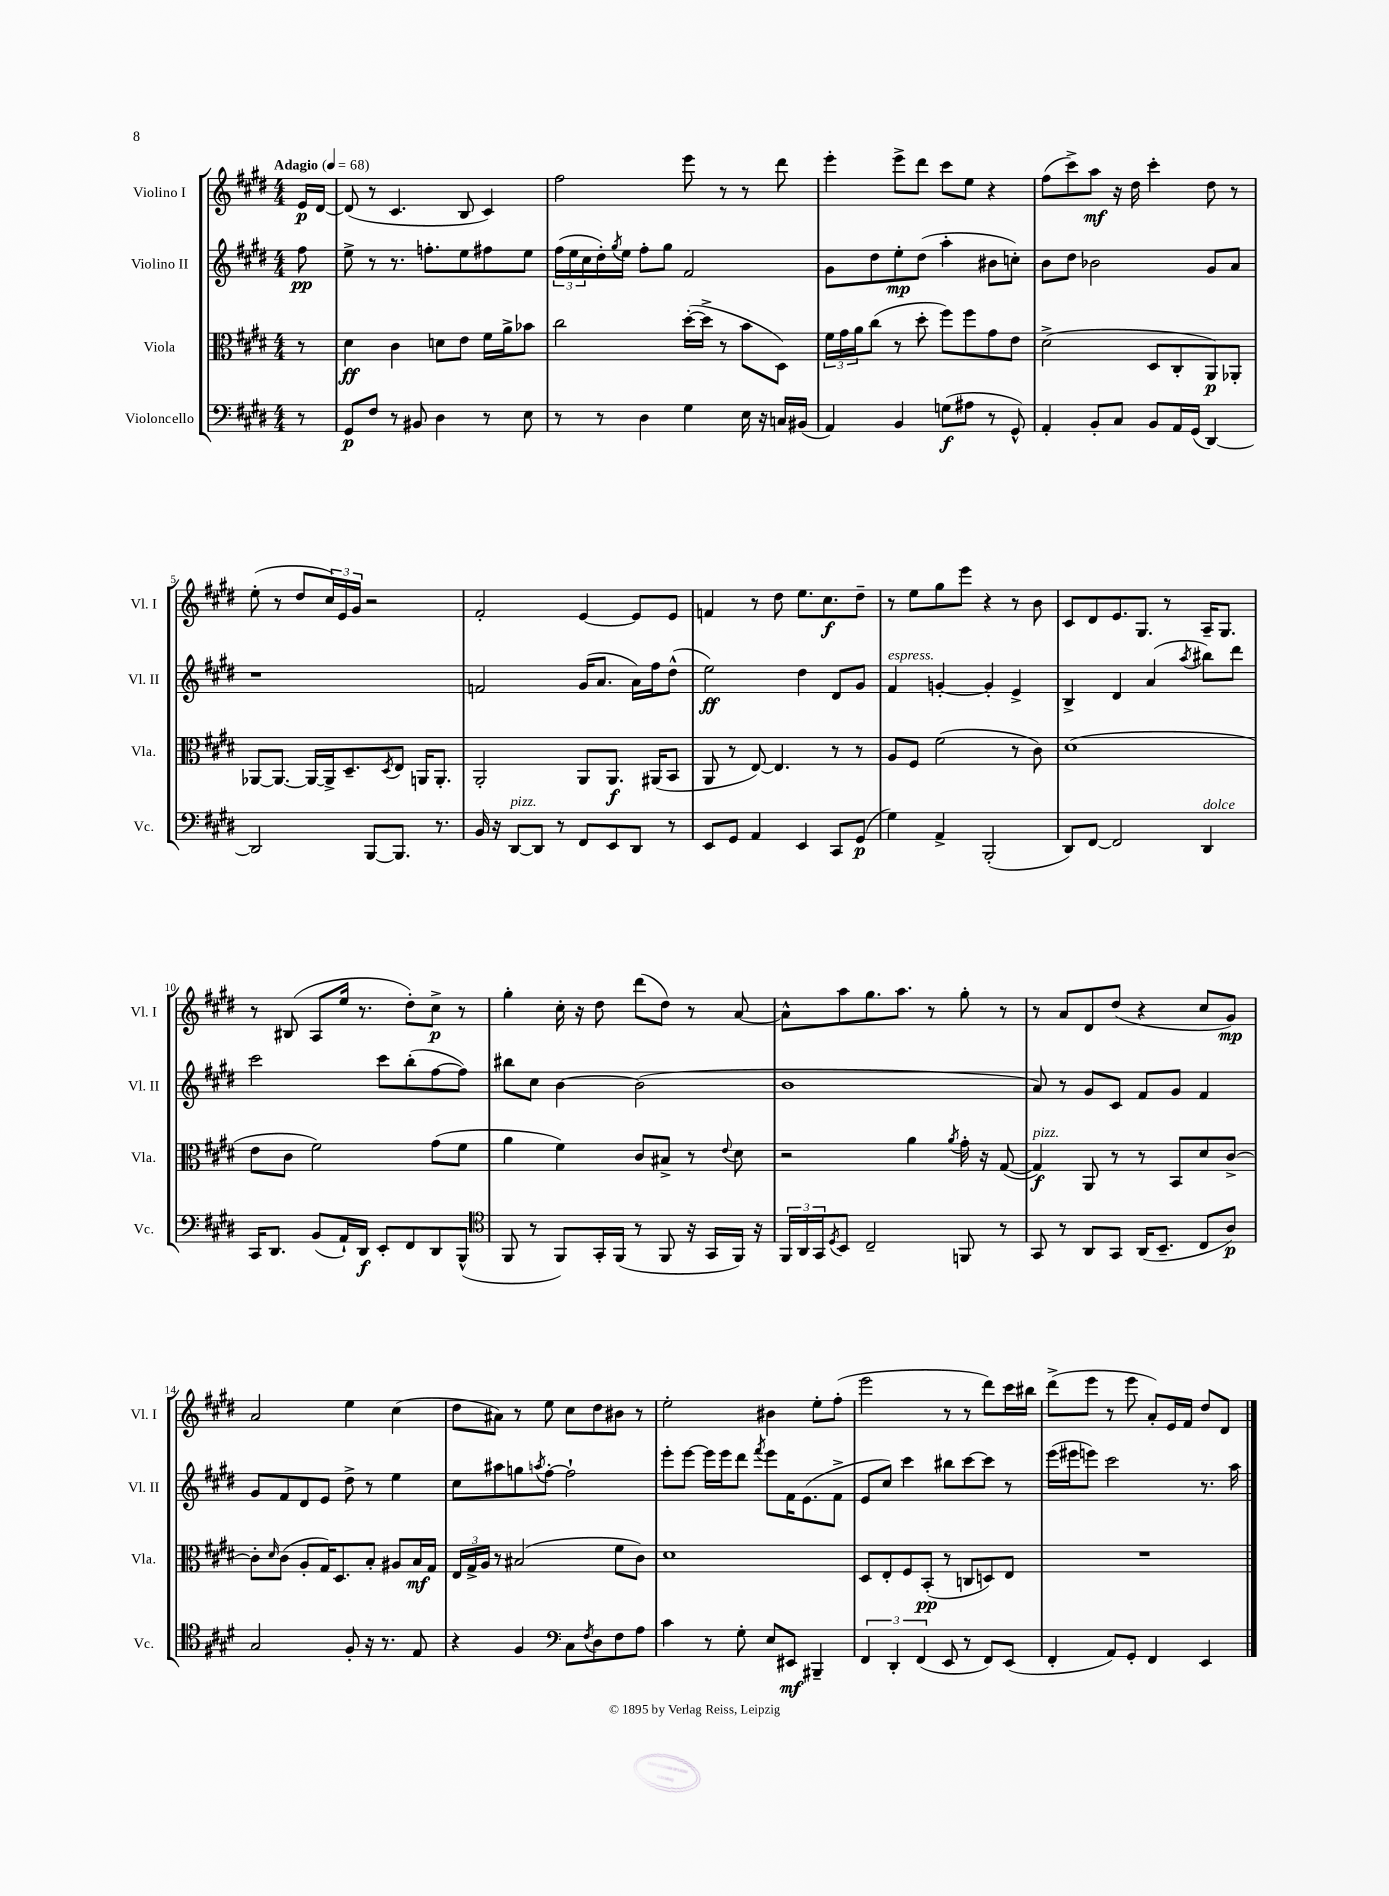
<<
\new StaffGroup <<
\new Staff = "s0" \with { instrumentName = "Violino I" shortInstrumentName = "Vl. I" } {
    \clef treble \key e \major \numericTimeSignature \time 4/4 \partial 8 \tempo "Adagio" 4 = 68
    e'16\p dis'16~ |
    dis'8( r8 cis'4. b8 cis'4) |
    fis''2 e'''8 r8 r8 dis'''8 |
    e'''4-. e'''8-> dis'''8 cis'''8 e''8 r4 |
    fis''8( cis'''8->) a''8\mf r16 dis''16 cis'''4-. dis''8 r8 |
    e''8-.( r8 dis''8 \tuplet 3/2 { cis''16) e'16 gis'16 } r2 |
    fis'2-. e'4~ e'8 e'8 |
    f'4 r8 dis''8 e''8. cis''8.\f dis''8-- |
    r8 e''8 gis''8 e'''8 r4 r8 b'8 |
    cis'8 dis'8 e'8. gis8. r8 a16-- gis8. |
    r8 bis8( a8 e''16 r8. dis''8-.) cis''8->\p r8 |
    gis''4-. cis''16-. r16 dis''8 dis'''8( dis''8) r8 a'8~ |
    a'8-^ a''8 gis''8. a''8. r8 gis''8-. r8 |
    r8 a'8 dis'8 dis''8( r4 cis''8 gis'8\mp) |
    a'2 e''4 cis''4( |
    dis''8 ais'8) r8 e''8 cis''8 dis''8 bis'8 r8 |
    e''2-. bis'4 e''8-. fis''8-.( |
    e'''2 r8 r8 dis'''8) cis'''16 bis''16 |
    dis'''8->( e'''8 r8 e'''8 a'8-.) e'16 fis'16 dis''8 dis'8 \bar "|." |
}
\new Staff = "s1" \with { instrumentName = "Violino II" shortInstrumentName = "Vl. II" } {
    \clef treble \key e \major \numericTimeSignature \time 4/4 \partial 8
    fis''8\pp |
    e''8-> r8 r8. f''8.-. e''8 fis''8 e''8 |
    \tuplet 3/2 { fis''16( e''16 cis''16 } dis''16-.) \acciaccatura { gis''8 } e''16 fis''8-. gis''8 fis'2 |
    gis'8 dis''8 e''8-.\mp dis''8( a''4-. bis'8 c''8-.) |
    b'8 dis''8 bes'2 gis'8 a'8 |
    r1 |
    f'2 gis'16( a'8. a'16) fis''16 dis''8-^( |
    e''2\ff) dis''4 dis'8 gis'8 |
    fis'4^\markup { \italic "espress." } g'4~-. g'4-. e'4-> |
    b4-> dis'4 a'4( \acciaccatura { a''8 } bis''8) dis'''8 |
    cis'''2 cis'''8 b''8-.( fis''8~ fis''8) |
    bis''8 cis''8 b'4~ b'2( |
    b'1 |
    a'8) r8 gis'8 cis'8 fis'8 gis'8 fis'4 |
    gis'8 fis'8 dis'8 e'8 dis''8-> r8 e''4 |
    cis''8 ais''8 g''8 \acciaccatura { a''8 } fis''8~-. fis''2-! |
    e'''8-. e'''8~ e'''16 e'''16 dis'''8 \acciaccatura { fis'''8 } e'''8 fis'16 e'8.( fis'8-> |
    e'8 cis''8) cis'''4 bis''8 cis'''8~ cis'''8 r8 |
    e'''16( eis'''16 e'''8) cis'''2 r8. a''16 \bar "|." |
}
\new Staff = "s2" \with { instrumentName = "Viola" shortInstrumentName = "Vla." } {
    \clef alto \key e \major \numericTimeSignature \time 4/4 \partial 8
    r8 |
    dis'4\ff cis'4 d'8 e'8 fis'16 a'16-> bes'8 |
    cis''2 dis''16~-.( dis''16-> r8 b'8 dis8) |
    \tuplet 3/2 { fis'16 gis'16 a'16 } cis''8( r8 dis''8-. fis''8) fis''8 gis'8 e'8 |
    dis'2->( dis8 cis8-. a,8\p) aes,8-. |
    aes,8~ aes,8.~ aes,16~ aes,16-> dis8.-- \acciaccatura { dis8 } e8 a,16 a,8.-. |
    a,2-. a,8 a,8.\f ais,16( b,8 |
    a,8 r8 e8~) e4. r8 r8 |
    a8 fis8 fis'2( r8 cis'8) |
    dis'1( |
    e'8 cis'8 fis'2) gis'8( fis'8 |
    a'4 fis'4) cis'8 bis8-> r8 \appoggiatura { e'8 } dis'8 |
    r2 a'4 \acciaccatura { a'8 } gis'16-. r16 gis8~( |
    gis4\f^\markup { \italic "pizz." }) a,8 r8 r8 b,8 dis'8 cis'8~-> |
    cis'8-. \grace { dis'16 } cis'8( a8-. gis16) dis8. b8-. ais8 b16\mf gis16 |
    \tuplet 3/2 { e16 gis16-> a16 } r8 bis2( fis'8 cis'8) |
    dis'1 |
    dis8 e8-. fis8 b,8-.\pp( r8 c8 d8) e8 |
    R1 \bar "|." |
}
\new Staff = "s3" \with { instrumentName = "Violoncello" shortInstrumentName = "Vc." } {
    \clef bass \key e \major \numericTimeSignature \time 4/4 \partial 8
    r8 |
    gis,8\p fis8 r8 bis,8 dis4 r8 e8 |
    r8 r8 dis4 gis4 e16 r16 c16 bis,16( |
    a,4) b,4 g8\f( ais8 r8 gis,8-^) |
    a,4-. b,8-. cis8 b,8 a,16 gis,16( dis,4~) |
    dis,2 b,,8~ b,,8. r8. |
    b,16 r16 dis,8~^\markup { \italic "pizz." } dis,8 r8 fis,8 e,8 dis,8 r8 |
    e,8 gis,8 a,4 e,4 cis,8 gis,8\p( |
    gis4) a,4-> b,,2-.( |
    dis,8) fis,8~ fis,2 dis,4^\markup { \italic "dolce" } |
    cis,16 dis,8. b,8( a,16-!) dis,16\f e,8-. fis,8 dis,8 b,,8-^( |
    \clef tenor fis,8 r8 fis,8) gis,16-. fis,16( r8 fis,8 r16 gis,16 fis,16) r16 |
    \tuplet 3/2 { fis,16 a,16 gis,16 } \acciaccatura { dis8 } b,8 cis2-- f,8 r8 |
    gis,8 r8 a,8 gis,8 a,16( b,8.-- cis8 a8\p) |
    gis2 fis8-. r16 r8. e8 |
    r4 fis4 \clef bass cis8 \acciaccatura { fis8 } dis8 fis8 a8 |
    cis'4 r8 gis8-. e8 eis,8\mf bis,,4-- |
    \tuplet 3/2 { fis,4 dis,4-. fis,4( } e,8 r8 fis,8) e,8( |
    fis,4-. a,8) gis,8-. fis,4 e,4 \bar "|." |
}
>>
>>
